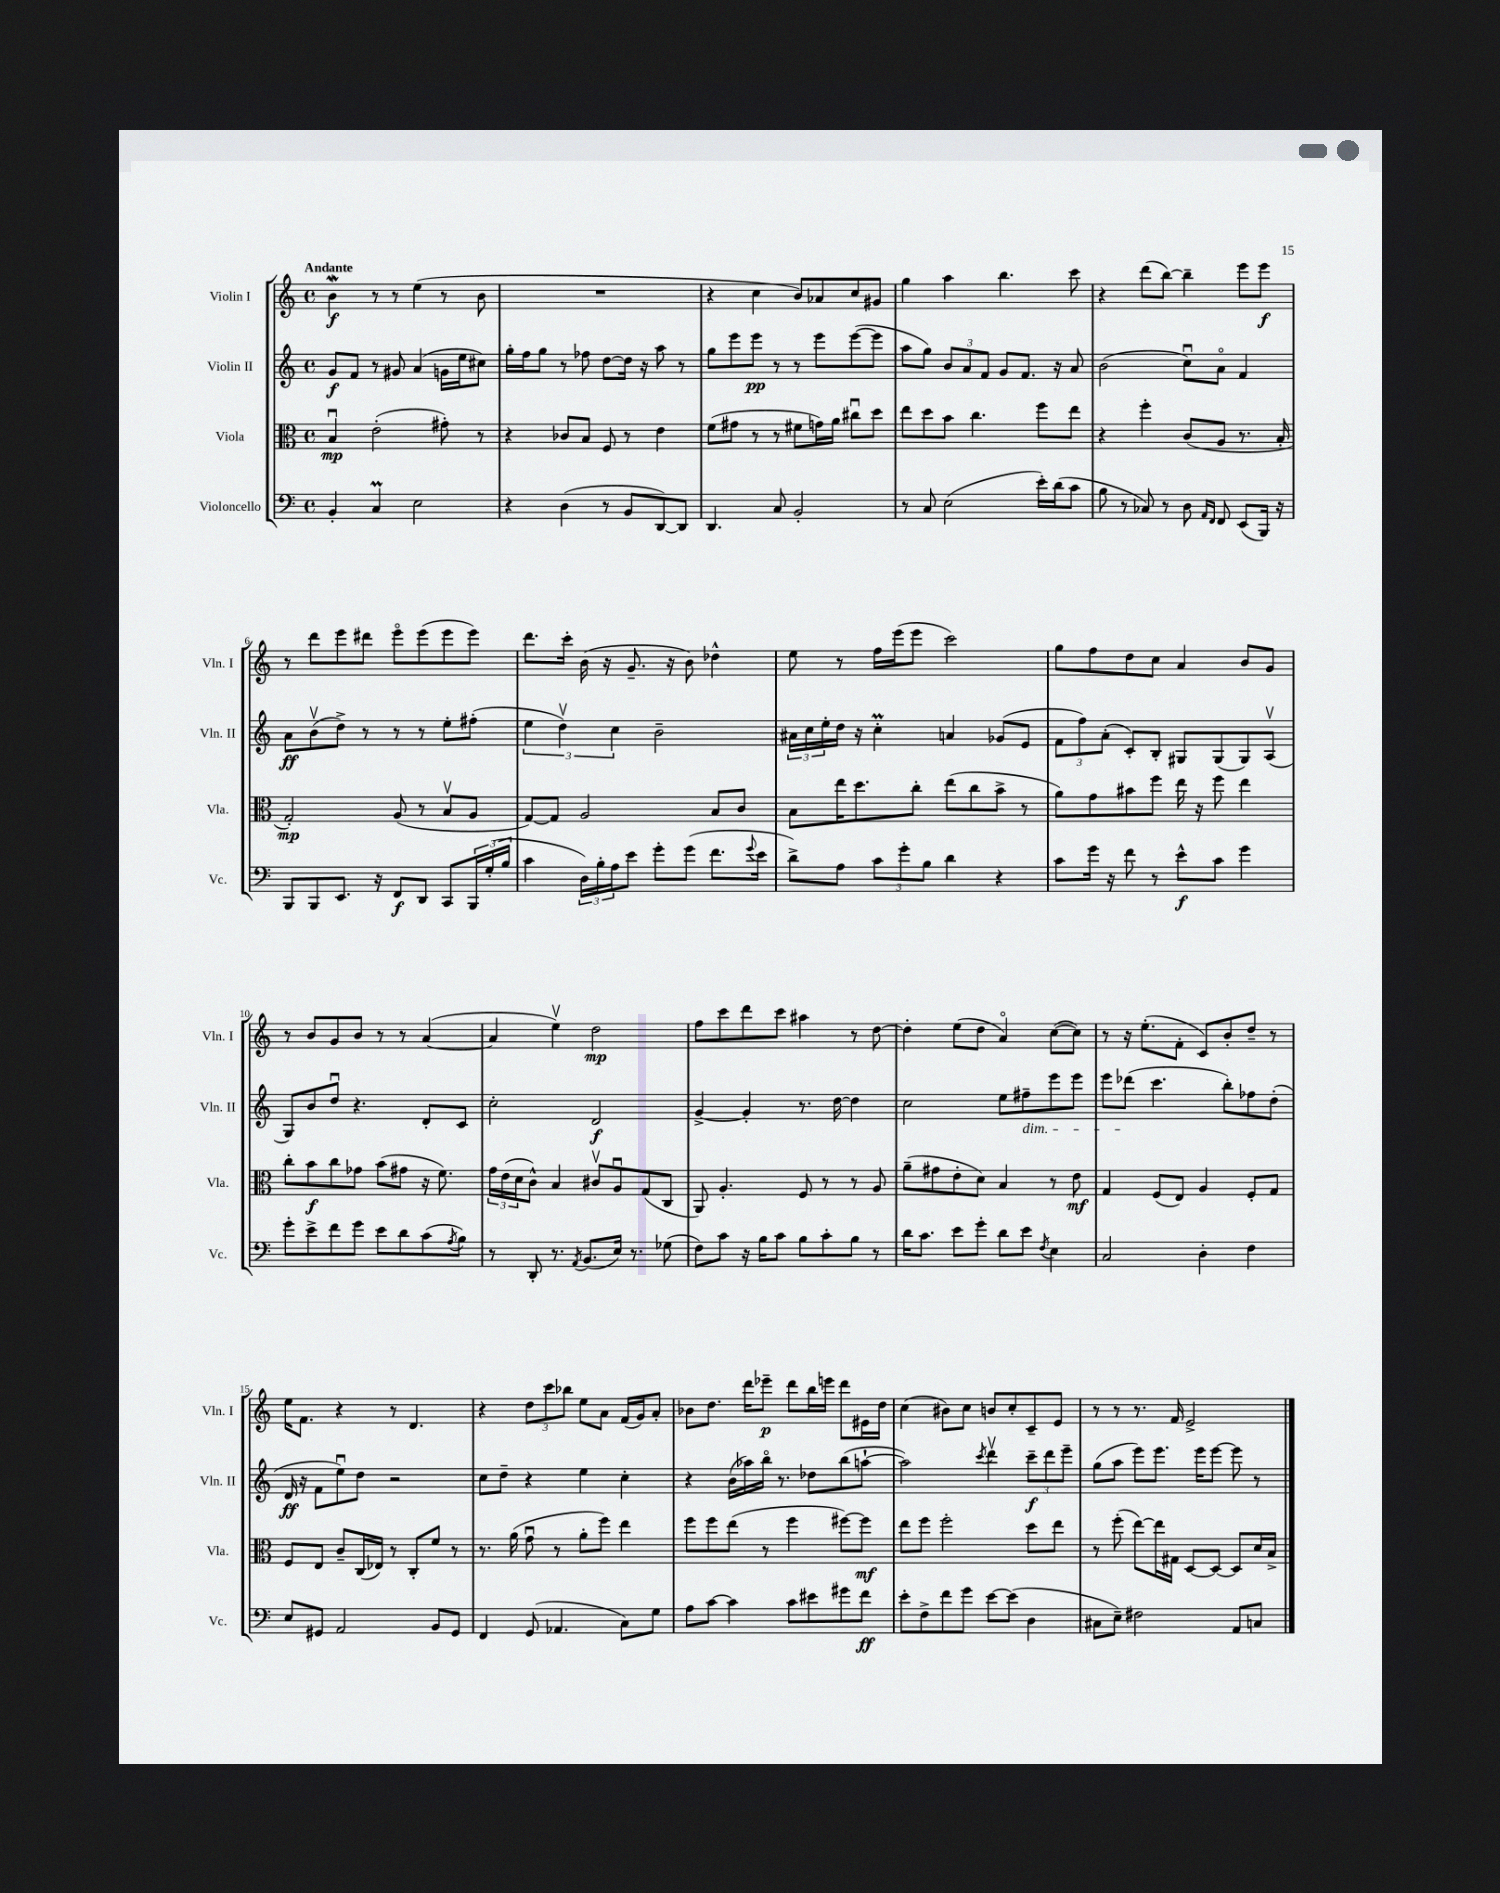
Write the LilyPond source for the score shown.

<<
\new StaffGroup <<
\new Staff = "s0" \with { instrumentName = "Violin I" shortInstrumentName = "Vln. I" } {
    \clef treble \key c \major \defaultTimeSignature \time 4/4 \tempo "Andante"
    b'4\mordent\f r8 r8 e''4( r8 b'8 |
    R1 |
    r4 c''4 b'8) aes'8 c''8 gis'8 |
    g''4 a''4 b''4. c'''8 |
    r4 d'''8( b''8~) b''4-- e'''8 e'''8\f |
    r8 d'''8 e'''8 dis'''8 e'''8\flageolet e'''8( e'''8 e'''8) |
    d'''8. c'''16-. b'16( r16 g'8.-- r16 b'8) des''4-^ |
    e''8 r8 f''16 e'''16( e'''8 c'''2) |
    g''8 f''8 d''8 c''8 a'4 b'8 g'8 |
    r8 b'8 g'8 b'8 r8 r8 a'4~( |
    a'4 e''4\upbow) d''2\mp |
    f''8 c'''8 d'''8 c'''8 ais''4 r8 d''8~ |
    d''4-. e''8( d''8 a'4\flageolet) c''8~( c''8) |
    r8 r16 e''8.-.( f'8-. c'8) b'8-. d''8-- r8 |
    e''16 f'8. r4 r8 d'4. |
    r4 \tuplet 3/2 { d''8 c'''8 bes''8 } e''8 a'8 f'16( g'16) a'8-. |
    bes'8 d''8. d'''16 ees'''8--\p d'''8 b''16 e'''16 d'''8 eis'16 d''16 |
    c''4( bis'8) c''8 b'8 c''8-. c'8-- e'8 |
    r8 r8 r8. f'16 e'2-> \bar "|." |
}
\new Staff = "s1" \with { instrumentName = "Violin II" shortInstrumentName = "Vln. II" } {
    \clef treble \key c \major \defaultTimeSignature \time 4/4
    g'8\f f'8 r8 gis'8 a'4( g'16 e''16 cis''8) |
    g''16-. f''16 g''8 r8 fes''8 d''8~ d''16 r16 a''8 r8 |
    g''8 e'''8 e'''8\pp r8 r8 e'''8 e'''8~( e'''8 |
    a''8 g''8) \tuplet 3/2 { b'8 a'8 f'8 } g'8 f'8. r16 a'8 |
    b'2( c''8\downbow) a'8\flageolet f'4 |
    a'8\ff b'8\upbow( d''8->) r8 r8 r8 e''8-. fis''8-.( |
    \tuplet 3/2 { e''4 d''4\upbow) c''4 } b'2-- |
    \tuplet 3/2 { ais'16 c''16 e''16-. } d''16 r16 c''4-.\prall a'4 ges'8( e'8 |
    \tuplet 3/2 { f'8 f''8) a'8-.( } c'8-.) b8-. gis8 gis8( gis8) a8\upbow( |
    g8) b'8 d''8\downbow r4. d'8-. c'8 |
    c''2-. d'2\f |
    g'4~-> g'4-. r8. d''16~ d''4 |
    c''2 e''8 fis''8--\dim e'''8 e'''8 |
    e'''8 des'''8\!( c'''4. b''8-.) fes''8 d''8-.( |
    d'16\ff r16 f'8 e''8\downbow) d''8 r2 |
    c''8 d''8-- r4 e''4 c''4-. |
    r4 b'16( aes''16) b''16\flageolet r8. des''8 b''8( a''8~-! |
    a''2) \acciaccatura { c'''8 } d'''4\upbow \tuplet 3/2 { c'''8--\f d'''8 e'''8-- } |
    g''8( a''8 e'''8) e'''8. e'''16 e'''8~ e'''8 r8 \bar "|." |
}
\new Staff = "s2" \with { instrumentName = "Viola" shortInstrumentName = "Vla." } {
    \clef alto \key c \major \defaultTimeSignature \time 4/4
    b4\downbow\mp e'2-.( gis'8-.) r8 |
    r4 ces'8 b8 f8 r8 e'4 |
    f'8( gis'8 r8 r8 fis'8 g'16) a'16 cis''8\downbow d''8 |
    e''8 d''8 b'8 c''4. f''8 e''8 |
    r4 f''4-. c'8( a8 r8. b16-. |
    g2-.\mp) a8( r8 b8\upbow a8 |
    g8~) g8 a2 b8 c'8 |
    b8 e''16 d''8. c''8-. e''8( c''8 b'8-> r8 |
    a'8) g'8 bis'8 f''8 e''16 r16 f''8 e''4 |
    c''8-. b'8\f c''8 ges'8 b'8( gis'8 r16 f'8.) |
    \tuplet 3/2 { g'16 e'16( d'16 } c'8-^) b4 cis'8\upbow a8\downbow g8( c8 |
    a,8) a4.-. f8 r8 r8 a8 |
    a'8--( gis'8 e'8-. d'8) b4 r8 e'8\mf |
    g4 f8( e8) a4 f8-. g8 |
    f8 e8 c'8-- c16( ees16) r8 c8-. f'8 r8 |
    r8. a'16( g'8\downbow r8 a'8-. f''8) e''4 |
    f''8 f''8 e''8( r8 f''4 fis''8~) fis''8\mf |
    e''8 f''8 f''2-. d''8 e''8 |
    r8 f''8-.( e''8~) e''16 gis16 d8~ d8~ d8 d'16 b16-> \bar "|." |
}
\new Staff = "s3" \with { instrumentName = "Violoncello" shortInstrumentName = "Vc." } {
    \clef bass \key c \major \defaultTimeSignature \time 4/4
    b,4-. c4\prall e2 |
    r4 d4( r8 b,8 d,8~) d,8 |
    d,4. c8 b,2-. |
    r8 c8 e2( e'16-.) d'16( c'8 |
    b8 r8 ces8) r8 d8 \grace { a,16 f,16 } f,8 e,8( b,,16) r16 |
    b,,8 b,,8 e,8. r16 f,8\f d,8 c,8 \tuplet 3/2 { b,,16 g16-.( b16 } |
    c'4 \tuplet 3/2 { d16) b16-. a16 } e'8 g'8-. g'8( f'8. \appoggiatura { g'8 } e'16 |
    d'8->) a8 \tuplet 3/2 { c'8 g'8-. b8 } d'4 r4 |
    c'8 g'16 r16 f'8 r8 e'8-^\f c'8 g'4 |
    g'8-. e'8-> f'8 g'8 e'8 d'8 c'8( \acciaccatura { a8 } b8) |
    r8 d,8-. r8. \acciaccatura { a,8 } b,8.( e16) r8. ges8( |
    f8) c'8 r16 b16 c'8 b8 c'8-. b8 r8 |
    d'16 c'8. e'8 g'8-. d'8 e'8 \acciaccatura { f8 } e4 |
    c2 d4-. f4 |
    e8 gis,8 a,2 b,8 gis,8 |
    f,4 g,8( aes,4. c8) g8 |
    a8 c'8~ c'4 c'8 eis'8 gis'8 f'8\ff |
    e'8-. f8-> f'8 g'8 e'8~ e'8( d4 |
    cis8 e8--) fis2 a,8 c8 \bar "|." |
}
>>
>>
